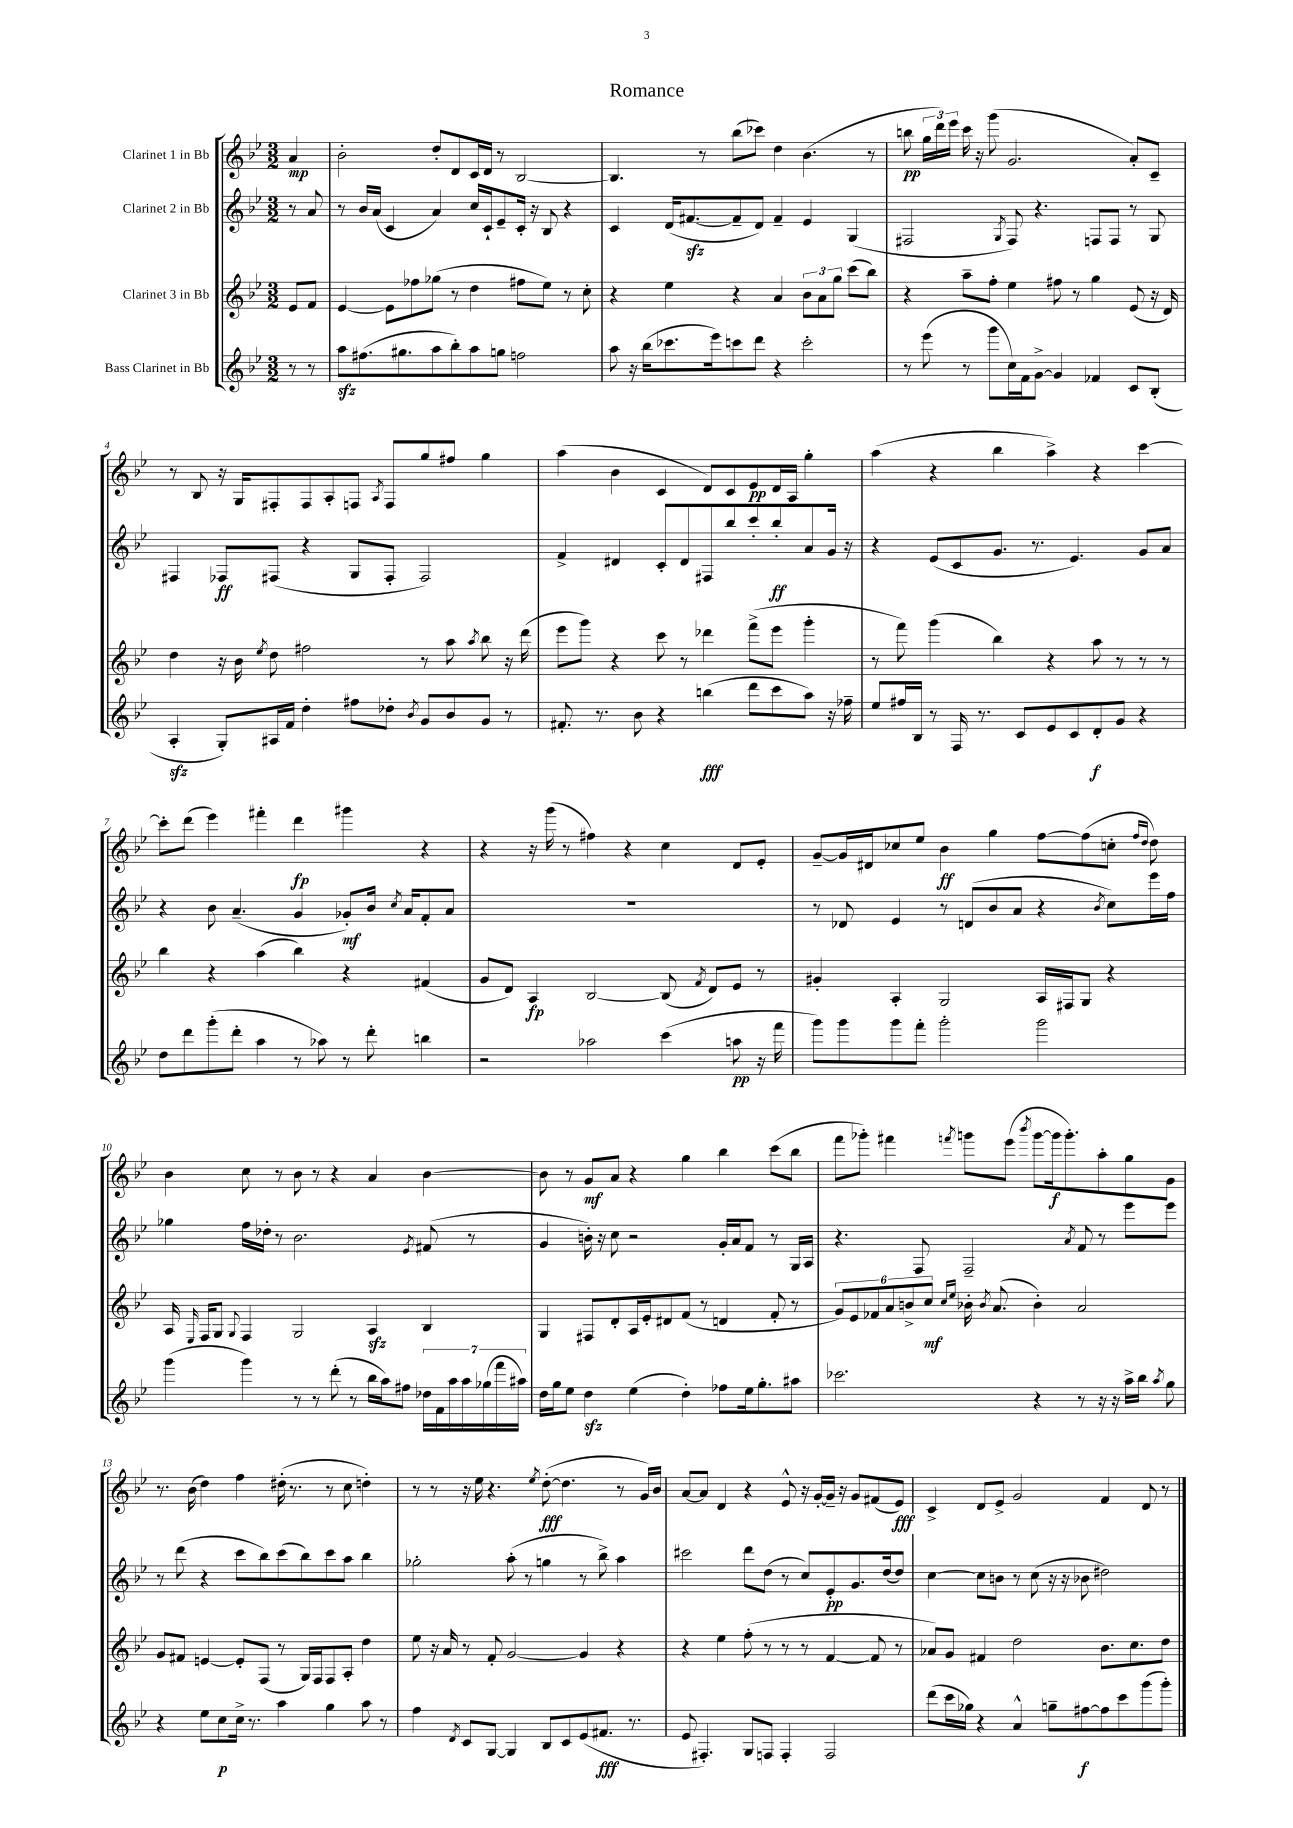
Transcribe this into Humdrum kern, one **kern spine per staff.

**kern	**dynam	**kern	**dynam	**kern	**dynam	**kern	**dynam
*part4	*part4	*part3	*part3	*part2	*part2	*part1	*part1
*staff4	*staff4	*staff3	*staff3	*staff2	*staff2	*staff1	*staff1
*I"Bass Clarinet in Bb	*	*I"Clarinet 3 in Bb	*	*I"Clarinet 2 in Bb	*	*I"Clarinet 1 in Bb	*
*clefG2	*	*clefG2	*	*clefG2	*	*clefG2	*
*k[b-e-]	*	*k[b-e-]	*	*k[b-e-]	*	*k[b-e-]	*
*M3/2	*	*M3/2	*	*M3/2	*	*M3/2	*
=	=	=	=	=	=	=	=
8r	.	8e-/L	.	8r	.	4a/	mp
8r	.	8f/J	.	8a/	.	.	.
=1	=1	=1	=1	=1	=1	=1	=1
8aazz\L	.	[4e-/	.	8r	.	2b-'\	.
(8.ff#X\	.	.	.	16b-/LL	.	.	.
.	.	.	.	(16a/JJ	.	.	.
.	.	8e-\L]	.	4c/	.	.	.
8.gg#X\	.	.	.	.	.	.	.
.	.	8ff-X\	.	.	.	.	.
8aa\	.	(8gg-X\J	.	4a/)	.	8dd'/L	.
8bb-'\)	.	8r	.	.	.	8d/	.
8aa\	.	4dd\	.	16cc/LL	.	16c/L	.
.	.	.	.	16c`/J	.	16d/JJ	.
8ggn\J	.	.	.	8e-~/	.	8r	.
2ffn\	.	8ff#X\L	.	16c'/Jk	.	[2B-/	.
.	.	.	.	16r	.	.	.
.	.	8ee-\J)	.	8B-/	.	.	.
.	.	8r	.	4r	.	.	.
.	.	8cc'\	.	.	.	.	.
=2	=2	=2	=2	=2	=2	=2	=2
8aa\	.	4r	.	4c/	.	4.B-/]	.
16r	.	.	.	.	.	.	.
(16bb-\KL	.	.	.	.	.	.	.
8.ccc-X\	.	4ee-\	.	(16d/KL	.	.	.
.	.	.	.	[8.f#Xzz/	.	.	.
.	.	.	.	.	.	8r	.
16eee-\k)	.	.	.	.	.	.	.
8cccn\	.	4r	.	8f#~/]	.	(8bb-\L	.
8ddd\J	.	.	.	8d/J)	.	8ccc-X\J)	.
4r	.	4a/	.	4f#~/	.	4dd\	.
2ccc'\	.	12b-\L	.	4e-/	.	(4.b-\	.
.	.	12a\	.	.	.	.	.
.	.	12gg\J	.	.	.	.	.
.	.	(8ccc\L	.	(4G/	.	.	.
.	.	8bb-\J)	.	.	.	8r	.
=3	=3	=3	=3	=3	=3	=3	=3
8r	.	4r	.	2F#X/	.	8bbn\	pp
(8eee-\	.	.	.	.	.	24gg\LL	.
.	.	.	.	.	.	24ddd\)	.
.	.	.	.	.	.	24eee-\JJ	.
8r	.	8aa~\L	.	.	.	16ccc\	.
.	.	.	.	.	.	16r	.
8ggg\L	.	8ff'\J	.	.	.	(8ggg\	.
.	.	.	.	8qG/	.	.	.
16cc\L)	.	4ee-\	.	8F#/)	.	2.g/	.
16f\J	.	.	.	.	.	.	.
[8g^\J	.	.	.	4.r	.	.	.
4g/]	.	8ff#X\	.	.	.	.	.
.	.	8r	.	.	.	.	.
4f-X/	.	4gg\	.	8Fn/L	.	.	.
.	.	.	.	8F/J	.	.	.
8c/L	.	(8e-/	.	8r	.	8a'/L)	.
(8B-'/J	.	16r	.	8G/	.	8c~/J	.
.	.	16d/)	.	.	.	.	.
!!LO:LB:g=z
=4	=4	=4	=4	=4	=4	=4	=4
4Azz'/	.	4dd\	.	4F#X/	.	8r	.
.	.	.	.	.	.	8B-/	.
8G'/L)	.	16r	.	8F-X/L	ff	16r	.
.	.	16b-\	.	.	.	16G/KL	.
.	.	8qee-/	.	.	.	.	.
16A#X/L	.	8dd\	.	(8F#X/J	.	8F#X'/	.
16f/JJ	.	.	.	.	.	.	.
4dd'\	.	2ff#X\	.	4r	.	8F#/	.
.	.	.	.	.	.	8A'/	.
8ff#X\L	.	.	.	8G/L	.	8Fn/J	.
.	.	.	.	.	.	8qA/	.
8dd-X'\J	.	.	.	8F#'/J	.	8F/L	.
8qb-/	.	.	.	.	.	.	.
8g/L	.	8r	.	2F#/)	.	8gg/	.
8b-/	.	8aa\	.	.	.	8ff#X/J	.
.	.	8qaa/	.	.	.	.	.
8g/J	.	8bb-\	.	.	.	4gg\	.
8r	.	16r	.	.	.	.	.
.	.	(16ddd\	.	.	.	.	.
=5	=5	=5	=5	=5	=5	=5	=5
8.f#X'/	.	8eee-\L	.	4f^/	.	(4aa\	.
.	.	8ggg\J)	.	.	.	.	.
8.r	.	.	.	.	.	.	.
.	.	4r	.	4d#X/	.	4b-\	.
8b-\	.	.	.	.	.	.	.
4r	.	8ccc\	.	8c'/L	.	4c/	.
.	.	8r	.	8d#/	.	.	.
(4bbn\	fff	4ddd-X\	.	8F#X/	.	8d/L)	.
.	.	.	.	8bb-/	.	8c/	.
8ddd\L	.	(8fff^\L	.	8ccc'/	.	8e-/	pp
8ccc\	.	8eee-\J	.	8bb-'/	ff	16d/L	.
.	.	.	.	.	.	16A/JJ	.
8aa\J)	.	4ggg'\	.	8a/	.	4gg'\	.
16r	.	.	.	16g/Jk	.	.	.
16ff-X~\	.	.	.	16r	.	.	.
=6	=6	=6	=6	=6	=6	=6	=6
8ee-/L	.	8r	.	4r	.	(4aa\	.
16ff#X/L	.	8fff\)	.	.	.	.	.
16B-/JJ	.	.	.	.	.	.	.
8r	.	(4ggg\	.	(8e-/L	.	4r	.
16F/	.	.	.	8c/	.	.	.
8.r	.	.	.	.	.	.	.
.	.	4bb-\)	.	8.g/J	.	4bb-\	.
8c/L	.	.	.	.	.	.	.
.	.	.	.	8.r	.	.	.
8e-/	.	4r	.	.	.	4aa^\)	.
8c/	.	.	.	4.e-/)	.	.	.
8d'/	f	8aa\	.	.	.	4r	.
8g/J	.	8r	.	.	.	.	.
4r	.	8r	.	8g/L	.	[4ccc\	.
.	.	8r	.	8a/J	.	.	.
!!LO:LB:g=z
=7	=7	=7	=7	=7	=7	=7	=7
8dd\L	.	4bb-\	.	4r	.	8ccc'\L]	.
8ddd\	.	.	.	.	.	(8ddd\J	.
(8ggg'\	.	4r	.	8b-\	.	4eee-\)	.
8ddd'\J	.	.	.	(4.a~/	.	.	.
4aa\	.	(4aa\	.	.	.	4fff#X'\	.
8r	.	4bb-\)	.	4g/	.	4ddd\	fp
8aa-X\)	.	.	.	.	.	.	.
8r	.	4r	.	8g-X'/L)	mf	4ggg#X\	.
8ddd'\	.	.	.	16b-/Jk	.	.	.
.	.	.	.	8qcc/	.	.	.
.	.	.	.	16a/KL	.	.	.
4bbn\	.	(4f#X/	.	8f'/	.	4r	.
.	.	.	.	8a/J	.	.	.
=8	=8	=8	=8	=8	=8	=8	=8
2r	.	8g/L	.	1.r	.	4r	.
.	.	8d/J)	.	.	.	.	.
.	.	4A/	fp	.	.	16r	.
.	.	.	.	.	.	(16ggg\	.
.	.	.	.	.	.	8r	.
2aa-X\	.	[2B-/	.	.	.	4ff#X\)	.
.	.	.	.	.	.	4r	.
(4ccc\	.	(8B-/]	.	.	.	4cc\	.
.	.	8qf/	.	.	.	.	.
.	.	8d/L)	.	.	.	.	.
8aan\	pp	8e-/J	.	.	.	8d/L	.
16r	.	8r	.	.	.	8e-'/J	.
16fff\	.	.	.	.	.	.	.
=9	=9	=9	=9	=9	=9	=9	=9
8ggg\L)	.	4g#X'/	.	8r	.	[8g~/L	.
8ggg\	.	.	.	8d-X/	.	16g/L]	.
.	.	.	.	.	.	16d#X/J	.
8ggg\	.	4A'/	.	4e-/	.	8cc-X/	.
8fff'\J	.	.	.	.	.	8ee-/J	.
2ggg'\	.	2G/	.	8r	.	4b-\	ff
.	.	.	.	(8dn/L	.	.	.
.	.	.	.	8b-/	.	4gg\	.
.	.	.	.	8a/J	.	.	.
2ggg\	.	16A/LL	.	4r	.	[8ff\L	.
.	.	16F#X/J	.	.	.	.	.
.	.	8G/J	.	.	.	(8ff\]	.
.	.	.	.	8qb-/	.	.	.
.	.	4r	.	8cc\L)	.	8ccn'\J	.
.	.	.	.	.	.	16qqff/LL	.
.	.	.	.	.	.	16qqdd/JJ	.
.	.	.	.	16eee-\L	.	8dd\)	.
.	.	.	.	16ff\JJ	.	.	.
!!LO:LB:g=z
=10	=10	=10	=10	=10	=10	=10	=10
(4ggg\	.	16A/	.	4gg-X\	.	4b-\	.
.	.	16qqE-/	.	.	.	.	.
.	.	16F/KL	.	.	.	.	.
.	.	8G/J	.	.	.	.	.
.	.	8qqG/	.	.	.	.	.
4ggg\)	.	4F/	.	16ff\LL	.	8cc\	.
.	.	.	.	16dd-X'\JJ	.	.	.
.	.	.	.	8r	.	8r	.
8r	.	2G/	.	2.b-\	.	8b-\	.
8r	.	.	.	.	.	8r	.
(8ddd'\	.	.	.	.	.	4r	.
8r	.	.	.	.	.	.	.
16bb-\LL	.	4Azz/	.	.	.	4a/	.
16aa\J)	.	.	.	.	.	.	.
8ff#X\J	.	.	.	.	.	.	.
.	.	.	.	8qe-/	.	.	.
28dd-X\LL	.	4B-/	.	(8f#X/	.	[4b-\	.
28f\	.	.	.	.	.	.	.
28aa\	.	.	.	.	.	.	.
28aa\	.	.	.	.	.	.	.
.	.	.	.	8r	.	.	.
(28gg-X\	.	.	.	.	.	.	.
28fff\	.	.	.	.	.	.	.
28aa#X\JJ)	.	.	.	.	.	.	.
=11	=11	=11	=11	=11	=11	=11	=11
16dd\LL	.	4G/	.	4g/	.	8b-\]	.
16gg\J	.	.	.	.	.	.	.
8ee-\J	.	.	.	.	.	8r	.
4ddzz\	.	8F#X/L	.	16bn'\)	.	8g/L	mf
.	.	.	.	16r	.	.	.
.	.	8d'/	.	8cc\	.	8a/J	.
(4ee-\	.	16A/L	.	2r	.	4r	.
.	.	16e-'/J	.	.	.	.	.
.	.	8d#X/	.	.	.	.	.
4dd'\)	.	(8f/J	.	.	.	4gg\	.
.	.	8r	.	.	.	.	.
8ff-X\L	.	4dn/	.	16g'/LL	.	4bb-\	.
.	.	.	.	16a/J	.	.	.
16ee-\k	.	.	.	8f/J	.	.	.
8.gg'\	.	.	.	.	.	.	.
.	.	8f'/	.	8r	.	(8ccc\L	.
8aa#X\J	.	8r	.	16G/LL	.	8bb-\J	.
.	.	.	.	16A/JJ	.	.	.
=12	=12	=12	=12	=12	=12	=12	=12
2.ccc-X\	.	12g/L)	.	4.r	.	8fff\L	.
.	.	12e-/	.	.	.	.	.
.	.	.	.	.	.	8ggg-X'\J)	.
.	.	12f-X/	.	.	.	.	.
.	.	12a/	.	.	.	4fff#X\	.
.	.	12bn^/	.	.	.	.	.
.	.	.	.	8F/	.	.	.
.	.	12cc/J	mf	.	.	.	.
.	.	16qqcc/LL	.	.	.	.	.
.	.	16qqee-/JJ	.	.	.	8qfffn/	.
.	.	16b-X'\	.	2F~/	.	8gggn\L	.
.	.	8qb-/	.	.	.	.	.
.	.	(8.a/	.	.	.	.	.
.	.	.	.	.	.	(8eee-\J	.
.	.	.	.	.	.	8qbbb-/	.
4r	.	4b-'\)	.	.	.	[8ggg\L	.
.	.	.	.	.	.	16ggg\k]	f
.	.	.	.	.	.	8.ggg'\)	.
.	.	.	.	8qa/	.	.	.
8r	.	2a/	.	8f/	.	.	.
16r	.	.	.	8r	.	8aa'\	.
16r	.	.	.	.	.	.	.
16aa^\LL	.	.	.	8eee-\L	.	8gg\	.
16bb-\JJ	.	.	.	.	.	.	.
8qaa/	.	.	.	.	.	.	.
8gg\	.	.	.	8eee-\J	.	8g\J	.
!!LO:LB:g=z
=13	=13	=13	=13	=13	=13	=13	=13
4r	.	8g/L	.	8r	.	8.r	.
.	.	8f#X/J	.	(8ddd\	.	.	.
.	.	.	.	.	.	(16b-\	.
8ee-\L	.	[4en/	.	4r	.	4dd\)	.
8cc\	p	.	.	.	.	.	.
16cc^\Jk	.	8e'/L]	.	8ccc\L	.	4ff\	.
8.r	.	.	.	.	.	.	.
.	.	(8F/J	.	8bb-\)	.	.	.
4aa\	.	8r	.	(8ccc\	.	(16dd#X'\	.
.	.	.	.	.	.	8.r	.
.	.	16G/LL)	.	8bb-\)	.	.	.
.	.	16F/J	.	.	.	.	.
4gg\	.	8F/	.	8ccc\	.	8r	.
.	.	8A'/J	.	8aa\J	.	8cc\	.
8aa\	.	4dd\	.	4bb-\	.	4ddn'\)	.
8r	.	.	.	.	.	.	.
=14	=14	=14	=14	=14	=14	=14	=14
4ff\	.	8ee-\	.	2gg-X'\	.	8r	.
.	.	16r	.	.	.	8r	.
.	.	16a/	.	.	.	.	.
8qd/	.	.	.	.	.	.	.
8c/L	.	8r	.	.	.	16r	.
.	.	.	.	.	.	16ee-\	.
[8G/J	.	8f'/	.	.	.	4.r	.
4G/]	.	[2g/	.	(8aa'\	.	.	.
.	.	.	.	8r	.	.	.
.	.	.	.	.	.	8qee-/	.
8B-/L	.	.	.	4ggn\	.	([8dd'\	fff
8c/	.	.	.	.	.	4.dd\]	.
(8e-/	.	4g/]	.	8r	.	.	.
8.f#X/J	fff	.	.	8bb-^\)	.	.	.
.	.	4r	.	4aa\	.	8r	.
8.r	.	.	.	.	.	.	.
.	.	.	.	.	.	16g/LL)	.
.	.	.	.	.	.	16b-/JJ	.
=15	=15	=15	=15	=15	=15	=15	=15
8e-/	.	4r	.	2ccc#X\	.	[8a/L	.
4.F#X'/)	.	.	.	.	.	8a/J]	.
.	.	4ee-\	.	.	.	4d/	.
8G/L	.	(8ff'\	.	8ddd\L	.	4r	.
8Fn/J	.	8r	.	(8dd\J	.	.	.
4F'/	.	8r	.	8r	.	8e-^^/	.
.	.	8r	.	8cc/L)	.	16r	.
.	.	.	.	.	.	[16g'/LL	.
2F/	.	[4f/	.	8e-'/	pp	16g~/JJ]	.
.	.	.	.	.	.	16r	.
.	.	.	.	8.g/	.	8g/L	.
.	.	8f/]	.	.	.	(8f#X/	.
.	.	.	.	(16dd/k	.	.	.
.	.	8r	.	8dd/J)	.	8e-/J)	fff
=16	=16	=16	=16	=16	=16	=16	=16
(8ddd\L	.	8a-X/L)	.	[4cc\	.	4c^/	.
16ccc\L	.	8g/J	.	.	.	.	.
16gg-X\JJ)	.	.	.	.	.	.	.
4r	.	4f#X/	.	8cc\L]	.	8d/L	.
.	.	.	.	8bn\J	.	8e-^/J	.
4a^^/	.	2dd\	.	8r	.	2g/	.
.	.	.	.	(8cc\	.	.	.
8ggn~\L	.	.	.	16r	.	.	.
.	.	.	.	16r	.	.	.
[8ff#X\	f	.	.	8b-X\	.	.	.
8ff#\]	.	8.b-\L	.	2dd#X\)	.	4f/	.
8ccc\	.	.	.	.	.	.	.
.	.	8.cc\	.	.	.	.	.
(8ggg\	.	.	.	.	.	8d/	.
8ggg'\J)	.	8dd\J	.	.	.	8r	.
==	==	==	==	==	==	==	==
*-	*-	*-	*-	*-	*-	*-	*-
